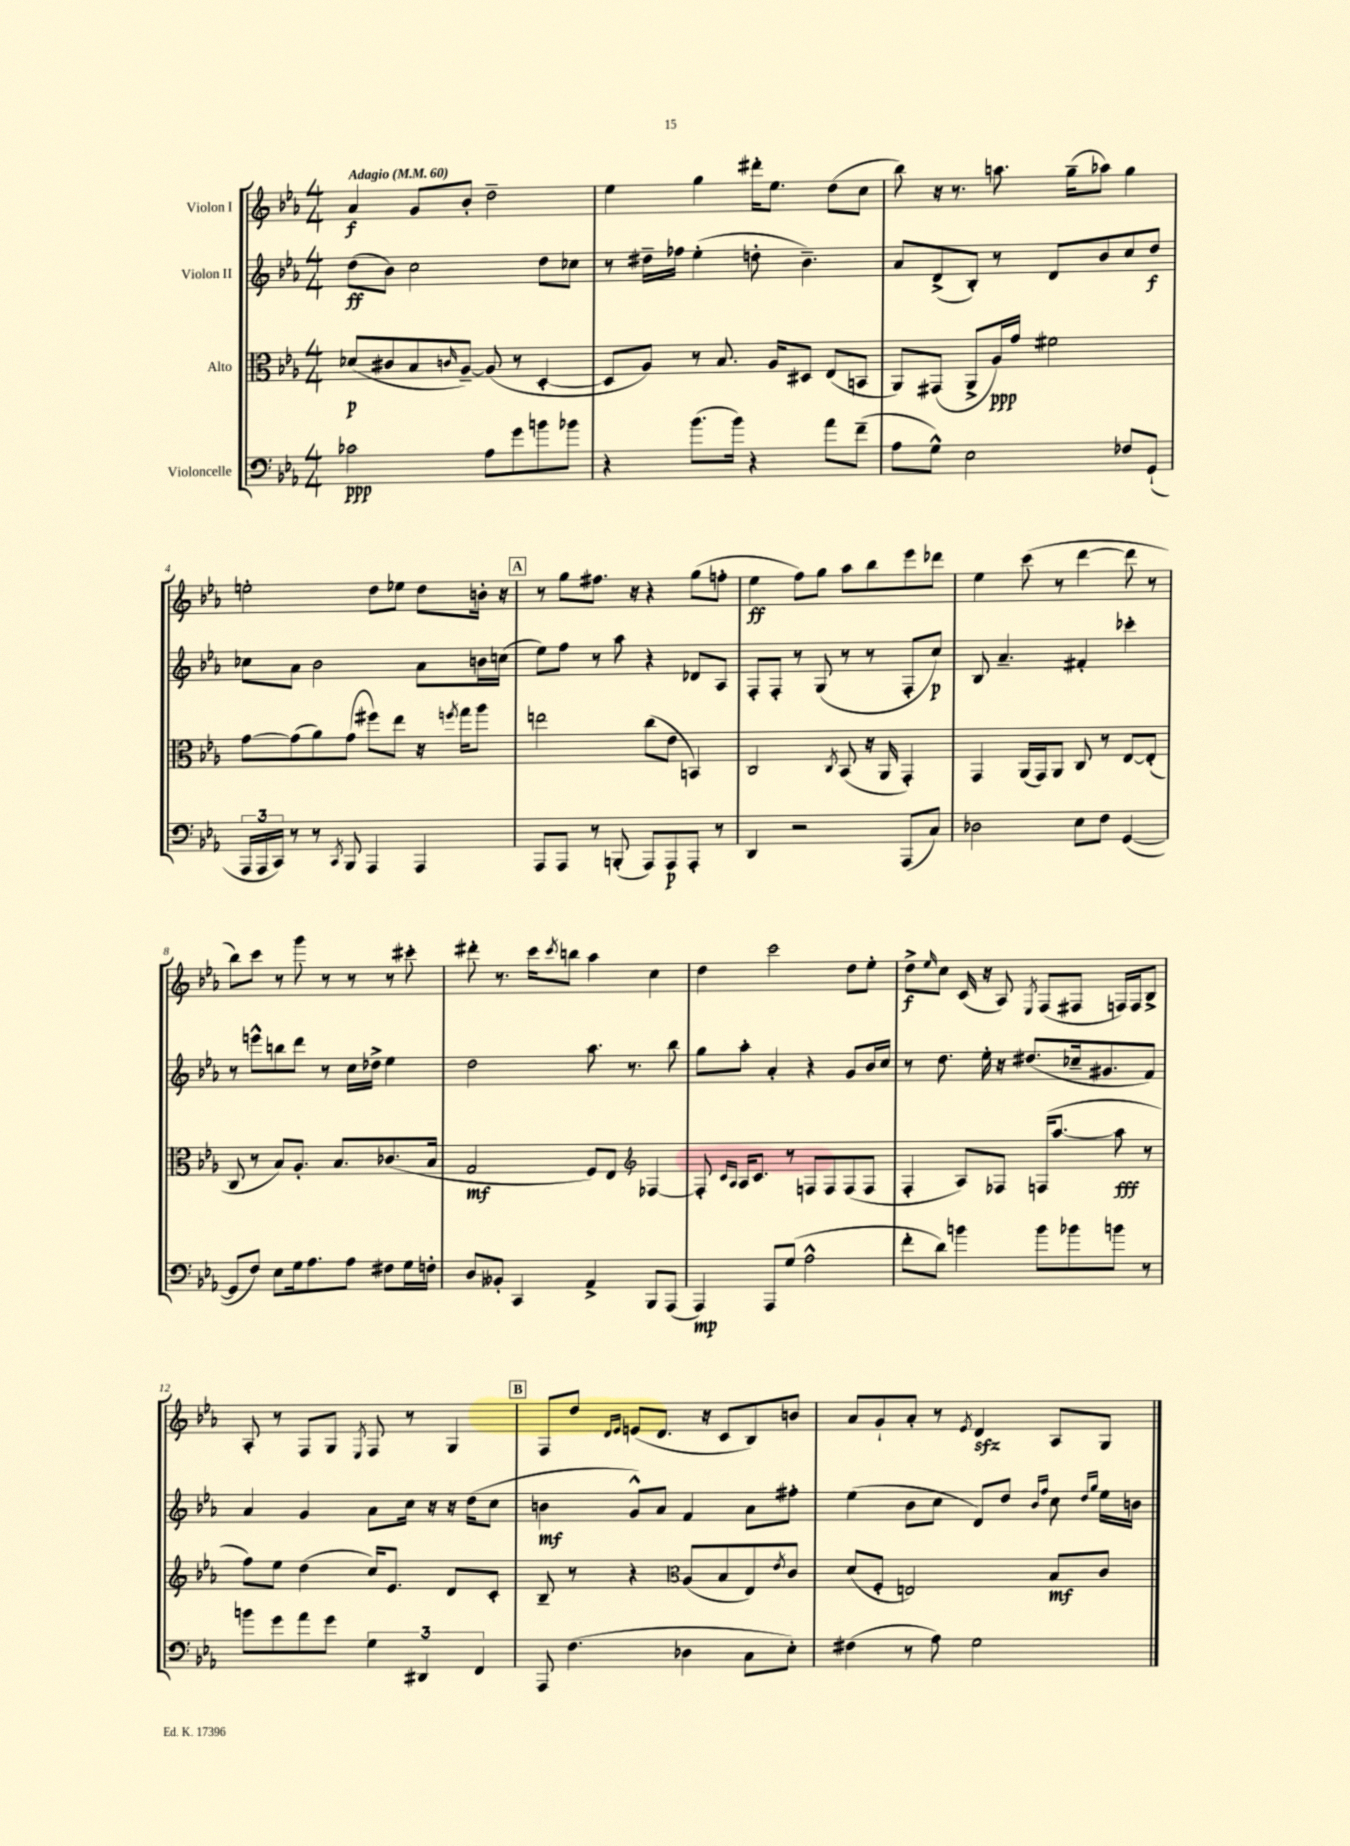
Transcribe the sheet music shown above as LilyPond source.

<<
\new StaffGroup <<
\new Staff = "s0" \with { instrumentName = "Violon I" } {
    \clef treble \key ees \major \numericTimeSignature \time 4/4 \tempo "Adagio" 4 = 60
    aes'4\f g'8 bes'8-. d''2-- |
    ees''4 g''4 dis'''16-. ees''8. d''8( c''8 |
    bes''8) r16 r8. a''8. g''16--( aes''8) g''4 |
    e''2-. d''8 ees''8 d''8 b'16-. r16 |
    \mark \markup { \box "A" } r8 g''8 fis''8. r16 r4 g''8( f''8-. |
    ees''4\ff f''8) g''8 aes''8 bes''8 ees'''8 des'''8 |
    ees''4 c'''8( r8 d'''4~ d'''8 r8 |
    bes''8) c'''8 r8 g'''8 r8 r8 r8 cis'''8-. |
    dis'''8-. r8. c'''16 \acciaccatura { c'''8 } b''8 aes''4 c''4 |
    d''4 c'''2 d''8 ees''8-. |
    d''8->\f \grace { ees''16 } c''8 c'16( r16 aes8) \acciaccatura { ees8 } f8( fis8 f16) f16 bes8-> |
    aes8-. r8 f8 g8 \acciaccatura { ees8 } f8 r8 g4 |
    \mark \markup { \box "B" } f8 d''8 \grace { d'16 ees'16 } e'8( d'8. r16 c'8 bes8) b'8 |
    aes'8 g'8-! aes'8-. r8 \acciaccatura { ees'8 } d'4\sfz aes8 g8 \bar "|." |
}
\new Staff = "s1" \with { instrumentName = "Violon II" } {
    \clef treble \key ees \major \numericTimeSignature \time 4/4
    d''8\ff( bes'8) c''2 d''8 ces''8 |
    r8 dis''16-- fes''16 ees''4-.( d''8-. bes'4.--) |
    aes'8 d'8->( bes8-.) r8 d'8 bes'8 c''8 d''8\f |
    ces''8 aes'8 bes'2 aes'8 b'16 c''16( |
    \mark \markup { \box "A" } ees''8) f''8 r8 aes''8 r4 des'8 aes8 |
    f8-. f8-. r8 g8( r8 r8 f8-. c''8\p) |
    bes8 aes'4.-- fis'4-. ces'''4-. |
    r8 e'''8-^ b''8 d'''8 r8 c''16 des''16-> ees''4 |
    d''2 aes''8. r8. bes''8 |
    g''8 aes''8-. aes'4-. r4 g'8 bes'16 c''16 |
    r8 d''8. ees''16-. r16 dis''8.( ces''16-- gis'8. f'8) |
    aes'4 g'4 aes'8 c''16 r16 r16 d''16( c''8 |
    \mark \markup { \box "B" } b'4\mf g'8-^) aes'8 f'4 aes'8 fis''8-. |
    ees''4( bes'8 c''8 d'8) d''8 \grace { bes'16 f''16 } c''8 \grace { d''16 g''16 } ees''16 b'16 \bar "|." |
}
\new Staff = "s2" \with { instrumentName = "Alto" } {
    \clef alto \key ees \major \numericTimeSignature \time 4/4
    des'8\p( cis'8 bes8 \grace { c'16 } aes8~--) aes8( r8 d4~-. |
    d8 aes8) r8 bes8. aes16 dis8 ees8( b,8 |
    aes,8) gis,8( aes,8-> aes16\ppp) g'16 fis'2 |
    g'8~ g'8( aes'8) g'8( fis''8) ees''8 r16 \acciaccatura { f''8 } g''16 aes''8 |
    \mark \markup { \box "A" } e''2 c''8( ees'8 b,4) |
    c2 \acciaccatura { c8 } bes,8( r16 aes,16 g,4-.) |
    g,4 aes,16( g,16) aes,8 c8 r8 ees8~ ees8-.( |
    c8 r8 bes8) aes8.-. bes8. ces'8.( bes16 |
    g2\mf f8) ees8 \clef treble fes4~ |
    fes8-. \grace { c'16 aes16 } aes16 c'8. r8 f8 f8 f8( f8 |
    f4-. aes8) fes8 f16( aes''8.~ aes''8\fff r8 |
    f''8) ees''8 d''4( c''16) ees'8. d'8 c'8-. |
    \mark \markup { \box "B" } bes8-- r8 r4 \clef alto aes8( bes8 ees8) \acciaccatura { ees'8 } c'8 |
    d'8( f8-. e2) bes8\mf c'8 \bar "|." |
}
\new Staff = "s3" \with { instrumentName = "Violoncelle" } {
    \clef bass \key ees \major \numericTimeSignature \time 4/4
    ces'2\ppp aes8 g'8 b'8 bes'8 |
    r4 bes'8.( bes'16) r4 aes'8 f'8--( |
    aes8 g8-^) ees2 fes8 g,8-!( |
    \tuplet 3/2 { aes,,16 aes,,16 c,16) } r8 r8 \acciaccatura { c,8 } bes,,8 aes,,4 aes,,4 |
    \mark \markup { \box "A" } aes,,8 aes,,8 r8 b,,8-.( aes,,8) aes,,8\p aes,,8-. r8 |
    d,4 r2 aes,,8( c8) |
    des2 ees8 f8 g,4~( |
    g,8 f8) ees8 g16 aes8. aes8 fis8 g16 f16-. |
    d8 beses,8-. c,4 aes,4-> bes,,8 aes,,8( |
    aes,,4\mp) aes,,8 g8( aes2-^ |
    f'8-. d'8) b'4 b'8 bes'8 b'8 r8 |
    b'8 g'8 aes'8 g'8 \tuplet 3/2 { g4 dis,4 f,4 } |
    \mark \markup { \box "B" } aes,,8 f4.( des4 c8 ees8-.) |
    fis4( r8 aes8) g2 \bar "|." |
}
>>
>>
